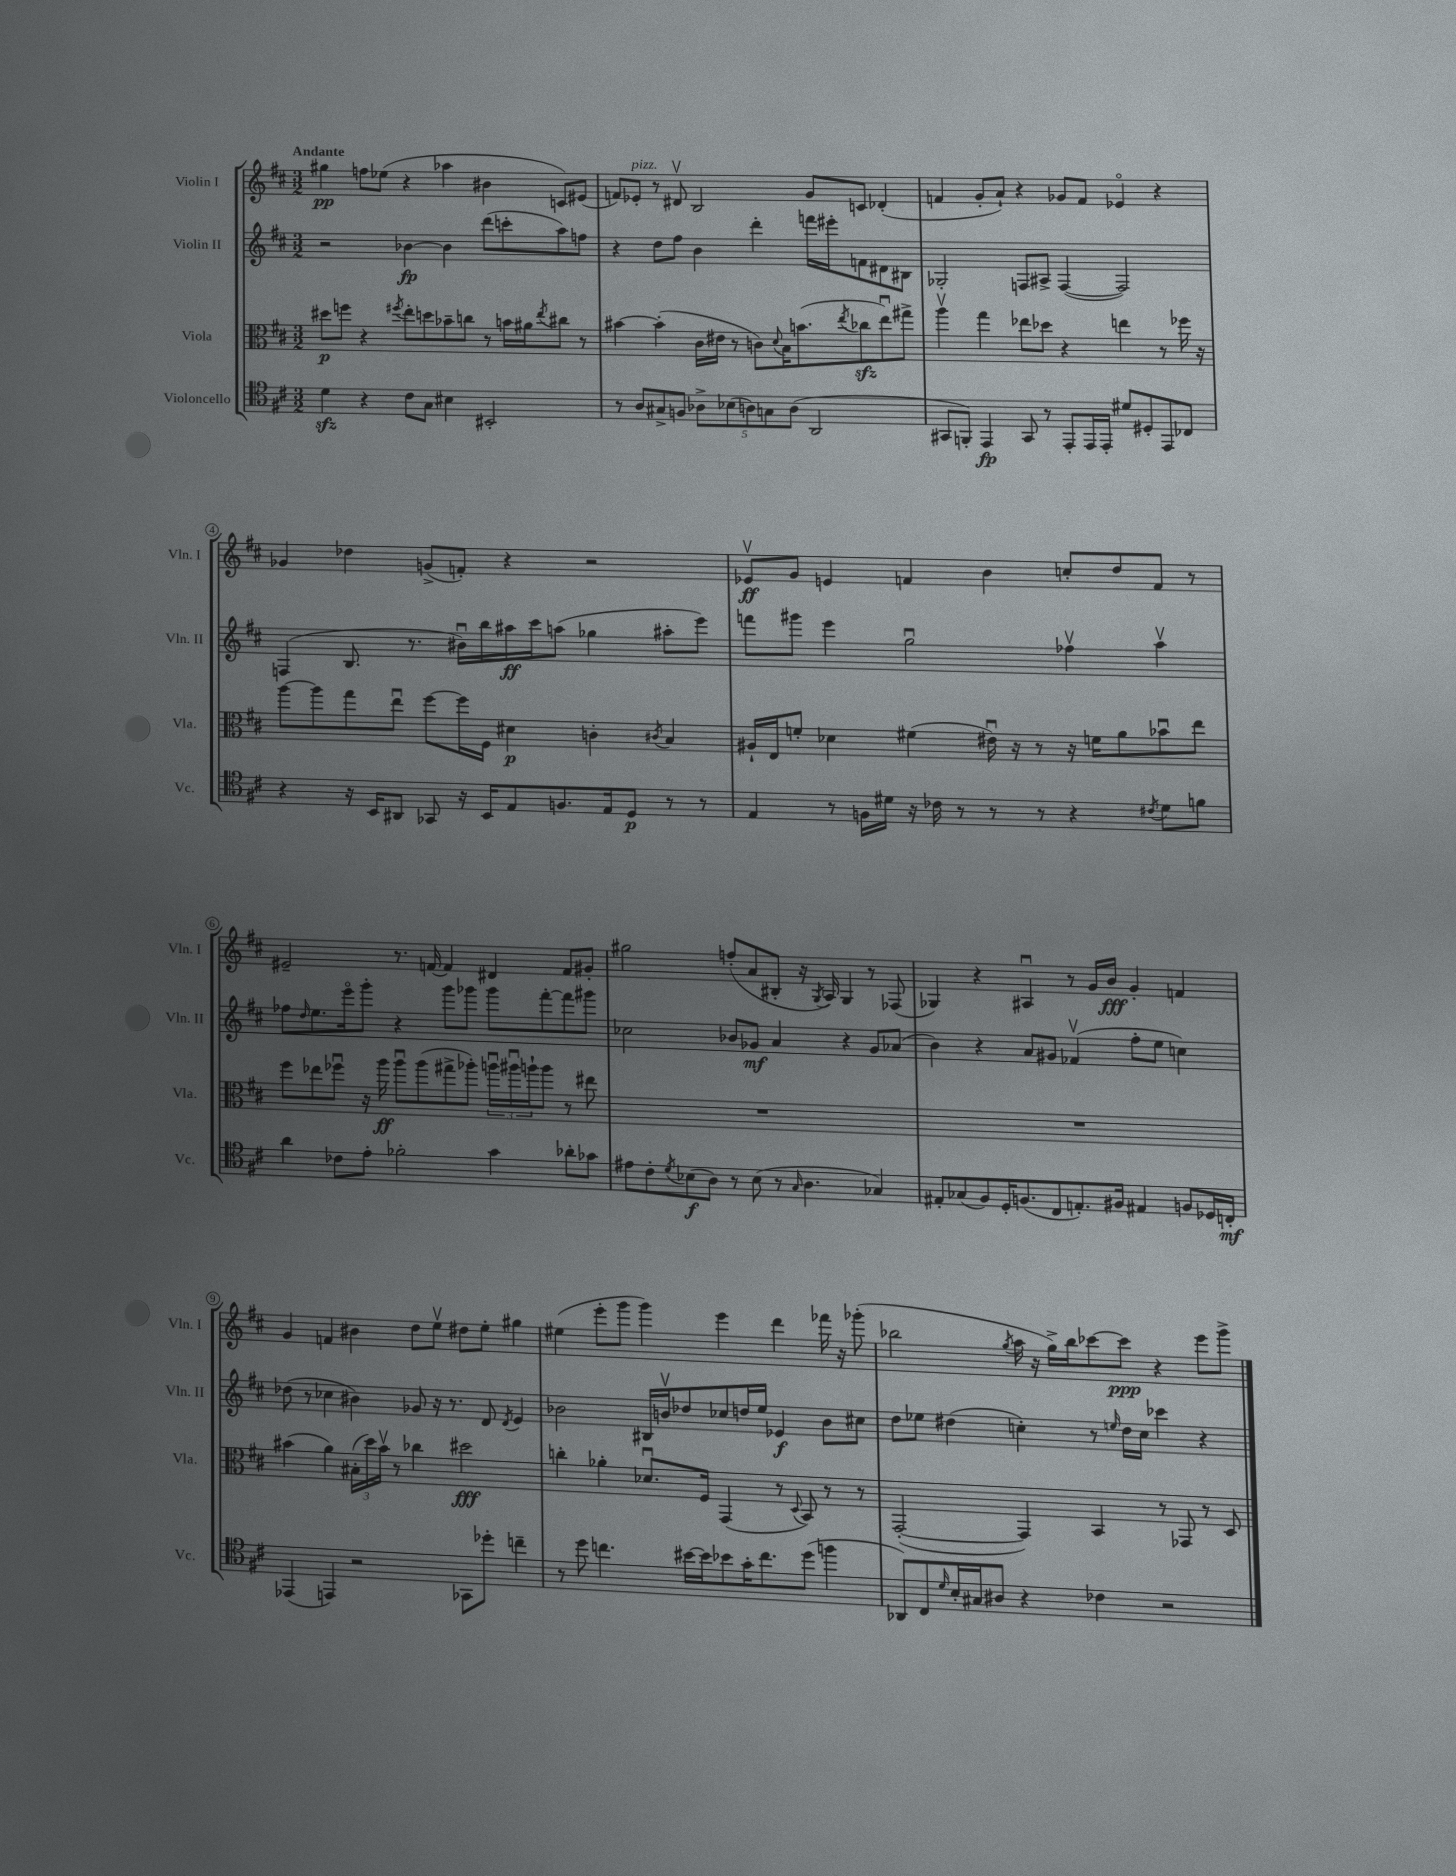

**kern	**dynam	**kern	**dynam	**kern	**dynam	**kern	**dynam
*part4	*part4	*part3	*part3	*part2	*part2	*part1	*part1
*staff4	*staff4	*staff3	*staff3	*staff2	*staff2	*staff1	*staff1
*I"Violoncello	*	*I"Viola	*	*I"Violin II	*	*I"Violin I	*
*I'Vc.	*	*I'Vla.	*	*I'Vln. II	*	*I'Vln. I	*
*clefC4	*	*clefC3	*	*clefG2	*	*clefG2	*
*k[f#c#]	*	*k[f#c#]	*	*k[f#c#]	*	*k[f#c#]	*
*M3/2	*	*M3/2	*	*M3/2	*	*M3/2	*
=1	=1	=1	=1	=1	=1	=1	=1
!	!	!	!	!	!	!LO:TX:a:B:t=Andante	!
4dzz\	.	8dd#X\L	p	2r	.	4gg#X\	pp
.	.	8ffn\J	.	.	.	.	.
4r	.	4r	.	.	.	8ffn\L	.
.	.	.	.	.	.	(8ee-X\J	.
.	.	8qff#X/	.	.	.	.	.
8c#\L	.	8ee'\L	.	[4b-X\	fp	4r	.
8G\J	.	8ddn\	.	.	.	.	.
4B#X\	.	8b-X~\	.	4b-\]	.	4aa-X\	.
.	.	8ccn\J	.	.	.	.	.
2BB#X'/	.	8r	.	(8ddd\L	.	4b#X\	.
.	.	16bn\LL	.	8cccn'\	.	.	.
.	.	16a#X\J	.	.	.	.	.
.	.	8qee/	.	.	.	.	.
.	.	8cc#X\J	.	8aa\)	.	8cn/L)	.
.	.	8r	.	8ffn\J	.	(8e#X/J	.
=2	=2	=2	=2	=2	=2	=2	=2
8r	.	[4b#X\	.	4r	.	8fn/L)	.
!	!	!	!	!	!	!LO:TX:a:i:t=pizz.	!
8A/L	.	.	.	.	.	8e-X'/J	.
8G#X^/	.	(4b#'\]	.	8dd\L	.	8r	.
8Fn/J	.	.	.	8ff#\J	.	8d#Xv/	.
10A-X^\L	.	16c#\LL	.	4b\	.	2B/	.
.	.	16e#X\JJ	.	.	.	.	.
(10B-X\	.	.	.	.	.	.	.
.	.	8r	.	.	.	.	.
10An\)	.	.	.	.	.	.	.
.	.	8cn\L)	.	4ddd'\	.	.	.
10Gn\	.	.	.	.	.	.	.
.	.	8qqd/	.	.	.	.	.
.	.	16B\K	.	.	.	.	.
(10A\J	.	.	.	.	.	.	.
.	.	(8.bn\	.	.	.	.	.
2AA/	.	.	.	16fffn\LL	.	8g/L	.
.	.	.	.	16eee#X'\J	.	.	.
.	.	8qee/	.	.	.	.	.
.	.	8cc-Xzz\	.	8fn\	.	8cn/J	.
.	.	8eeu\)	.	8d#X\	.	(4d-X'/	.
.	.	8gg#X^\J	.	8B#X\J	.	.	.
=3	=3	=3	=3	=3	=3	=3	=3
8GG#X/L	.	4aav\	.	2G-X'/	.	4fn/	.
8FFn'/J)	.	.	.	.	.	.	.
4EE/	fp	4gg\	.	.	.	8g'/L	.
.	.	.	.	.	.	8a`/J)	.
8GG#/	.	8ee-X\L	.	8Fn/L	.	4r	.
8r	.	8dd-X\J	.	8A#X^/J	.	.	.
8EE'/L	.	4r	.	([4F/	.	8g-X/L	.
16EE/L	.	.	.	.	.	8f/J	.
16EE'/JJ	.	.	.	.	.	.	.
8d#X/L	.	4een\	.	2F/])	.	4e-X/	.
8D#X'/	.	.	.	.	.	.	.
8EE/	.	8r	.	.	.	4r	.
8C-X/J	.	16ff-X\	.	.	.	.	.
.	.	16r	.	.	.	.	.
!!LO:LB:g=z
=4	=4	=4	=4	=4	=4	=4	=4
4r	.	[8aa\L	.	(4Fn/	.	4g-X/	.
.	.	8aa\]	.	.	.	.	.
16r	.	8gg\	.	8.B/	.	4dd-X\	.
16BB/KL	.	.	.	.	.	.	.
8AA#X/J	.	8eeu\J	.	.	.	.	.
.	.	.	.	8.r	.	.	.
8GG-X/	.	[8ff#\L	.	.	.	(8gn^/L	.
16r	.	16ff#\L]	.	16b#Xu\LL)	.	8fn'/J)	.
16BB/KL	.	16F#\JJ	.	16bb\	.	.	.
8E/	.	4d#X\	p	16aa#X\	ff	4r	.
.	.	.	.	16ccc#\J	.	.	.
8.Fn/	.	.	.	(8aan\J	.	.	.
.	.	4cn'\	.	4gg-X\	.	2r	.
16E/k	.	.	.	.	.	.	.
8D/J	p	.	.	.	.	.	.
.	.	8qc#X/	.	.	.	.	.
8r	.	4B/	.	8aa#X'\L	.	.	.
8r	.	.	.	8eee\J)	.	.	.
=5	=5	=5	=5	=5	=5	=5	=5
4E/	.	16A#X`/LL	.	8fffn\L	.	8e-Xv/L	ff
.	.	16E/J	.	.	.	.	.
.	.	8fn'/J	.	8ggg#X\J	.	8g/J	.
8r	.	4d-X\	.	4eee\	.	4en/	.
16Fn\LL	.	.	.	.	.	.	.
16d#X\JJ	.	.	.	.	.	.	.
16r	.	(4f#X\	.	2ggu\	.	4fn/	.
16c-X\	.	.	.	.	.	.	.
8r	.	.	.	.	.	.	.
8r	.	16e#Xu\)	.	.	.	4b\	.
.	.	16r	.	.	.	.	.
8r	.	8r	.	.	.	.	.
4r	.	16r	.	4ff-Xv\	.	8ccn'/L	.
.	.	16fn\KL	.	.	.	.	.
.	.	8a\	.	.	.	8dd/	.
8qc#X/	.	.	.	.	.	.	.
8d#\L	.	8b-Xu\	.	4aav\	.	8f/J	.
8fn\J	.	8ee\J	.	.	.	8r	.
!!LO:LB:g=z
=6	=6	=6	=6	=6	=6	=6	=6
4a\	.	8ff#\L	.	8ff-X\L	.	2e#X~/	.
.	.	.	.	16qqdd/	.	.	.
.	.	8ee-X\	.	8.ee\	.	.	.
8c-X\L	.	8ff-Xu\J	.	.	.	.	.
.	.	.	.	16eee\k	.	.	.
8e'\J	.	16r	.	8ggg'\J	.	.	.
.	.	16aa\	ff	.	.	.	.
2f-X'\	.	8aau\L	.	4r	.	8.r	.
.	.	(8aa\	.	.	.	.	.
.	.	.	.	.	.	[16fn/	.
.	.	8gg#X^\	.	8ggg\L	.	4f/]	.
.	.	8aa-X'\J)	.	8ggg-X\J	.	.	.
4g\	.	24aanu\LL	.	8ggg-\L	.	4d#X/	.
.	.	24aa#Xu\	.	.	.	.	.
.	.	24aan`\J	.	.	.	.	.
.	.	8aa\J	.	[8fff#'\	.	.	.
8a-X'\L	.	8r	.	8fff#\]	.	8f/L	.
8g-X\J	.	8ee#X\	.	8ggg#X\J	.	8g#X'/J	.
=7	=7	=7	=7	=7	=7	=7	=7
8e#X\L	.	1.r	.	2cc-X\	.	2gg#X\	.
8c#'\	.	.	.	.	.	.	.
8qd/	.	.	.	.	.	.	.
(8B-X\	f	.	.	.	.	.	.
8A\J)	.	.	.	.	.	.	.
8r	.	.	.	8b-X/L	.	(8ffn'/L	.
(8B-\	.	.	.	8g-X/J	mf	8a/	.
8r	.	.	.	4a/	.	8B#X'/J	.
16qqG/	.	.	.	.	.	.	.
4.A\	.	.	.	.	.	16r	.
.	.	.	.	.	.	8qG/	.
.	.	.	.	.	.	16A/)	.
.	.	.	.	4r	.	4G/	.
4G-X/)	.	.	.	8g-/L	.	8r	.
.	.	.	.	(8a-X/J	.	(8F-X/	.
=8	=8	=8	=8	=8	=8	=8	=8
8E#X'/L	.	1.r	.	4b\)	.	4G-X/)	.
(8G-X/	.	.	.	.	.	.	.
8F#/)	.	.	.	4r	.	4r	.
16D'/K	.	.	.	.	.	.	.
(8.Fn/	.	.	.	.	.	.	.
.	.	.	.	8a/L	.	4A#Xu/	.
8C#/	.	.	.	8g#X/J	.	.	.
8.En'/)	.	.	.	(4f-Xv/	.	8r	.
.	.	.	.	.	.	16g/LL	.
16F#X/Jk	.	.	.	.	.	16b/JJ	fff
4E#X/	.	.	.	8ff#'\L	.	4g'/	.
.	.	.	.	8ee\J	.	.	.
8Fn/L	.	.	.	4ccn\)	.	4fn/	.
16D-X/L	.	.	.	.	.	.	.
16Cn'/JJ	mf	.	.	.	.	.	.
!!LO:LB:g=z
=9	=9	=9	=9	=9	=9	=9	=9
(4EE-X/	.	(4b#X\	.	(8dd-X\	.	4g/	.
.	.	.	.	8r	.	.	.
4EEn/)	.	4a\)	.	4cc-X\	.	4fn/	.
2r	.	(24B#X'\LL	.	4b#X\)	.	4b#X\	.
.	.	24dd\)	.	.	.	.	.
.	.	24b#v\JJ	.	.	.	.	.
.	.	8r	.	.	.	.	.
.	.	4cc-X\	.	8g-X/	.	8dd\L	.
.	.	.	.	16r	.	8eev\J	.
.	.	.	.	8.r	.	.	.
8GG-X\L	.	2dd#X\	fff	.	.	8dd#X\L	.
8dd-X'\J	.	.	.	8d/	.	8ee'\J	.
.	.	.	.	8qd/	.	.	.
4ccn~\	.	.	.	4e/	.	4gg#X\	.
=10	=10	=10	=10	=10	=10	=10	=10
8r	.	4ccn'\	.	2b-X\	.	(4ee#X\	.
8dd\	.	.	.	.	.	.	.
4.ccn\	.	4a-X'\	.	.	.	8eee'\L	.
.	.	.	.	.	.	8ggg\J	.
.	.	8.d-Xu/L	.	16B#X/LL	.	4ggg\)	.
.	.	.	.	16bnv/J	.	.	.
[16b#X\LL	.	.	.	8dd-X/	.	.	.
16b#\J]	.	16F#/Jk	.	.	.	.	.
8b-X\	.	(4GG/	.	8cc-X/	.	4eee\	.
16g'\K	.	.	.	16ddn/L	.	.	.
8.cc\	.	.	.	16ee/JJ	.	.	.
.	.	8r	.	4e-X/	f	4ddd\	.
.	.	8qqD/	.	.	.	.	.
(8dd\J	.	8BB/)	.	.	.	.	.
4ffn\	.	8r	.	8b\L	.	16fff-X\	.
.	.	.	.	.	.	16r	.
.	.	8r	.	8cc#X\J	.	(8ggg-X'\	.
=11	=11	=11	=11	=11	=11	=11	=11
8AA-X/L)	.	([2GG'/	.	8dd\L	.	2bb-X\	.
8C#/	.	.	.	8ee-X\J	.	.	.
16qqd/	.	.	.	.	.	.	.
16B'/L	.	.	.	(4dd#X\	.	.	.
16G#X/J	.	.	.	.	.	.	.
8A#X/J	.	.	.	.	.	.	.
.	.	.	.	.	.	8qgg/	.
4r	.	4GG/])	.	4ccn'\)	.	16aa\	.
.	.	.	.	.	.	16r	.
.	.	.	.	.	.	16gg^\LL)	.
.	.	.	.	.	.	16bb-\J	.
4c-X\	.	4BB/	.	8r	.	[8ccc-X\	.
.	.	.	.	16qqeen/	.	.	.
.	.	.	.	16dd#\LL	.	8ccc-\J]	ppp
.	.	.	.	16cc\JJ	.	.	.
2r	.	8r	.	4ccc-X\	.	4r	.
.	.	8GG-X/	.	.	.	.	.
.	.	8r	.	4r	.	8eee\L	.
.	.	8D/	.	.	.	8ggg^\J	.
==	==	==	==	==	==	==	==
*-	*-	*-	*-	*-	*-	*-	*-
